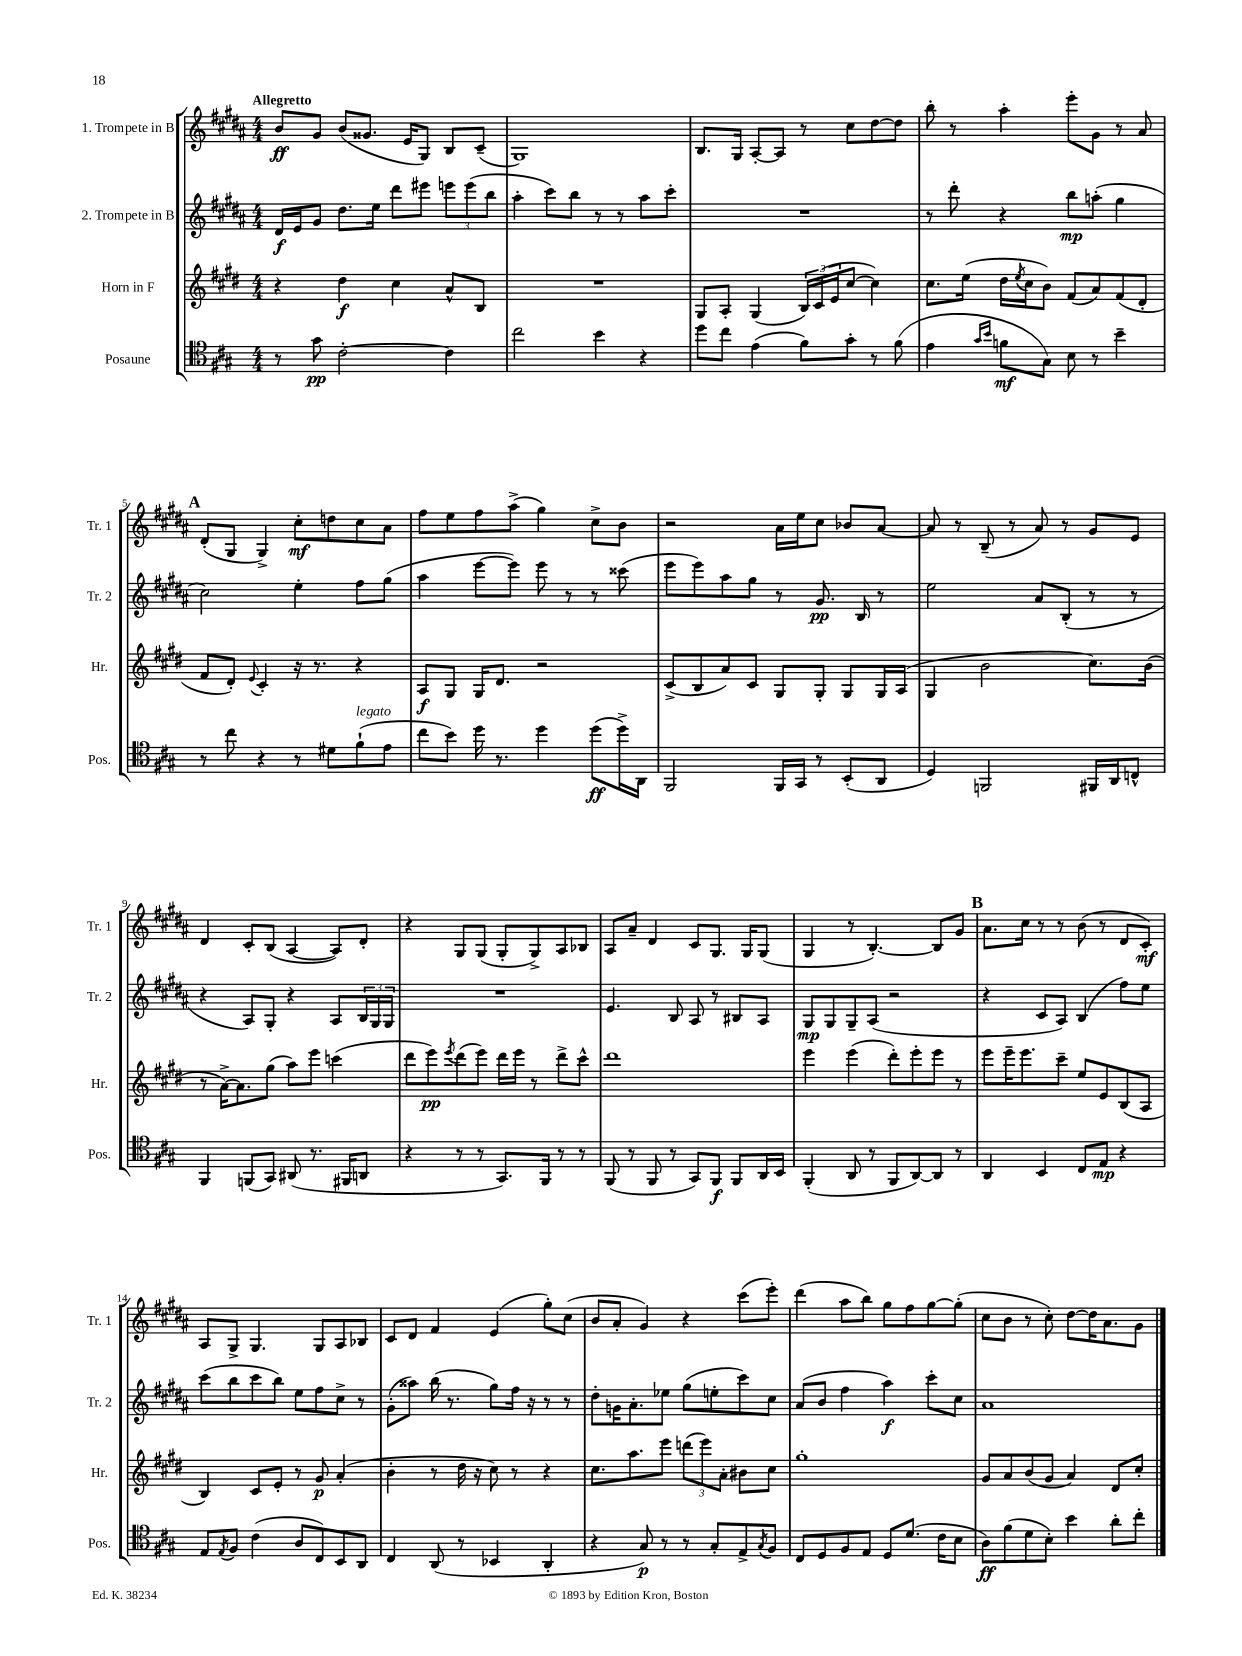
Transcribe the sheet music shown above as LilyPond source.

<<
\new StaffGroup <<
\new Staff = "s0" \with { instrumentName = "1. Trompete in B" shortInstrumentName = "Tr. 1" } {
    \clef treble \key b \major \numericTimeSignature \time 4/4 \tempo "Allegretto"
    b'8\ff gis'8 b'8( gisis'8. e'16 gis8) b8 cis'8--( |
    gis1) |
    b8. gis16 ais8~-. ais8 r8 cis''8 dis''8~ dis''8 |
    b''8-. r8 ais''4-. e'''8-. gis'8 r8 ais'8 |
    \mark \markup { \bold "A" } dis'8-.( gis8 gis4->) cis''8-.\mf d''8 cis''8 ais'8 |
    fis''8 e''8 fis''8 ais''8->( gis''4) cis''8-> b'8 |
    r2 ais'16 e''16 cis''8 bes'8 ais'8~ |
    ais'8 r8 b8--( r8 ais'8) r8 gis'8 e'8 |
    dis'4 cis'8-. b8( ais4~ ais8) dis'8-. |
    r4 gis8 gis8( gis8-. gis8->) ais8 bes8 |
    ais8 ais'8-- dis'4 cis'8 gis8. gis16 gis8( |
    gis4 r8 b4.~-.) b8 gis'8 |
    \mark \markup { \bold "B" } ais'8. cis''16 r8 r8 b'8( r8 dis'8 cis'8-.\mf) |
    ais8 gis8-> gis4. gis8 ais8 bes8 |
    cis'8 dis'8 fis'4 e'4( gis''8-.) cis''8( |
    b'8 ais'8-. gis'4) r4 cis'''8( e'''8-.) |
    dis'''4( ais''8 b''8) gis''8 fis''8 gis''8~ gis''8-.( |
    cis''8 b'8 r8 cis''8-.) dis''8~ dis''16 ais'8. gis'8 \bar "|." |
}
\new Staff = "s1" \with { instrumentName = "2. Trompete in B" shortInstrumentName = "Tr. 2" } {
    \clef treble \key b \major \numericTimeSignature \time 4/4
    dis'16\f e'16 gis'8 dis''8. e''16 dis'''8 eis'''8 \tuplet 3/2 { e'''8 e'''8( b''8 } |
    ais''4-. cis'''8) b''8 r8 r8 ais''8 cis'''8-. |
    R1 |
    r8 dis'''8-. r4 b''8\mp a''8-.( gis''4 |
    \mark \markup { \bold "A" } cis''2) e''4-. fis''8 gis''8( |
    ais''4 e'''8~ e'''8) e'''8 r8 r8 cisis'''8( |
    e'''8 e'''8) ais''8 gis''8 r8 gis'8.\pp b16 r8 |
    e''2 ais'8 b8-.( r8 r8 |
    r4 ais8) gis8-. r4 ais8 \tuplet 3/2 { b16 gis16 gis16 } |
    R1 |
    e'4. b8 ais8 r8 bis8 ais8 |
    gis8\mp gis8 gis8-- ais8( r2 |
    \mark \markup { \bold "B" } r4 cis'8 ais8) b4( fis''8) e''8 |
    cis'''8( b''8 cis'''8 b''8) e''8 fis''8 cis''8-> r8 |
    gis'8-.( aisis''8) b''16( r8. gis''8) fis''16 r16 r8 r8 |
    dis''8-. g'16 ais'8.-. ees''8 gis''8( e''8-. cis'''8) cis''8 |
    ais'8( b'8 fis''4 ais''4\f) cis'''8-. cis''8 |
    ais'1 \bar "|." |
}
\new Staff = "s2" \with { instrumentName = "Horn in F" shortInstrumentName = "Hr." } {
    \clef treble \key e \major \numericTimeSignature \time 4/4
    r4 dis''4\f cis''4 a'8-^ b8 |
    R1 |
    gis8 a8-. gis4( \tuplet 3/2 { b16) cis'16( e'16 } cis''8~ cis''4) |
    cis''8. e''16( dis''16 \acciaccatura { e''8 } cis''16 b'8) fis'8( a'8) fis'8( dis'8-. |
    \mark \markup { \bold "A" } fis'8 dis'8-.) \appoggiatura { e'8 } cis'4-. r16 r8. r4 |
    a8\f gis8 gis16 dis'8. r2 |
    cis'8->( b8 a'8) cis'8 gis8 gis8-. gis8 gis16 a16( |
    gis4 b'2 cis''8.) b'16( |
    r8 a'16~->) a'8. gis''8( a''8) e'''8 c'''4( |
    dis'''8 e'''8\pp) \acciaccatura { e'''8 } dis'''8( e'''8) dis'''16 e'''16 r8 dis'''8-> cis'''8-^ |
    dis'''1 |
    e'''4 e'''4( dis'''8-.) e'''8-. e'''8 r8 |
    \mark \markup { \bold "B" } e'''8 e'''16-- e'''8. cis'''8-- e''8 e'8 b8( a8 |
    b4) cis'8 e'8-. r8 gis'8\p a'4-.( |
    b'4-. r8 dis''16 r16 cis''8) r8 r4 |
    cis''8. a''8. e'''8 \tuplet 3/2 { d'''8( e'''8) a'8-. } bis'8 cis''8 |
    gis''1-. |
    gis'8 a'8 b'8( gis'8 a'4) dis'8 cis''8-. \bar "|." |
}
\new Staff = "s3" \with { instrumentName = "Posaune" shortInstrumentName = "Pos." } {
    \clef tenor \key a \major \numericTimeSignature \time 4/4
    r8 gis'8\pp cis'2~-. cis'4 |
    cis''2 b'4 r4 |
    d''8 cis''8 e'4( fis'8) gis'8-. r8 fis'8( |
    e'4 \grace { gis'16 b'16 } f'8\mf gis8) b8 r8 b'4-- |
    \mark \markup { \bold "A" } r8 cis''8 r4 r8 dis'8 fis'8-!^\markup { \italic "legato" }( e'8 |
    cis''8 b'8) d''16 r8. d''4 d''8\ff( d''16->) a,16 |
    fis,2 fis,16 gis,16 r8 b,8-.( a,8 |
    d4) f,2 fis,16 a,16 c8-^ |
    fis,4 f,8( gis,8) ais,8( r8. fis,16 a,8 |
    r4 r8 r8 gis,8.) fis,16 r8 r8 |
    fis,8( r8 fis,8 r8 gis,8) fis,8\f fis,8 a,16 b,16 |
    fis,4-.( a,8 r8 fis,8 a,8~) a,8 r8 |
    \mark \markup { \bold "B" } a,4 b,4 cis8 e8\mp r4 |
    e8 \acciaccatura { e8 } fis8 cis'4( a8 cis8) b,8 a,8 |
    cis4 a,8( r8 bes,4 a,4-. |
    r4 gis8\p) r8 r8 gis8-. e8-> \acciaccatura { gis8 } fis8 |
    cis8 d8 fis8 e8 d8 d'8.( cis'16 b8 |
    a8\ff) fis'8( d'8 b8-.) b'4 a'8-. cis''8-. \bar "|." |
}
>>
>>
